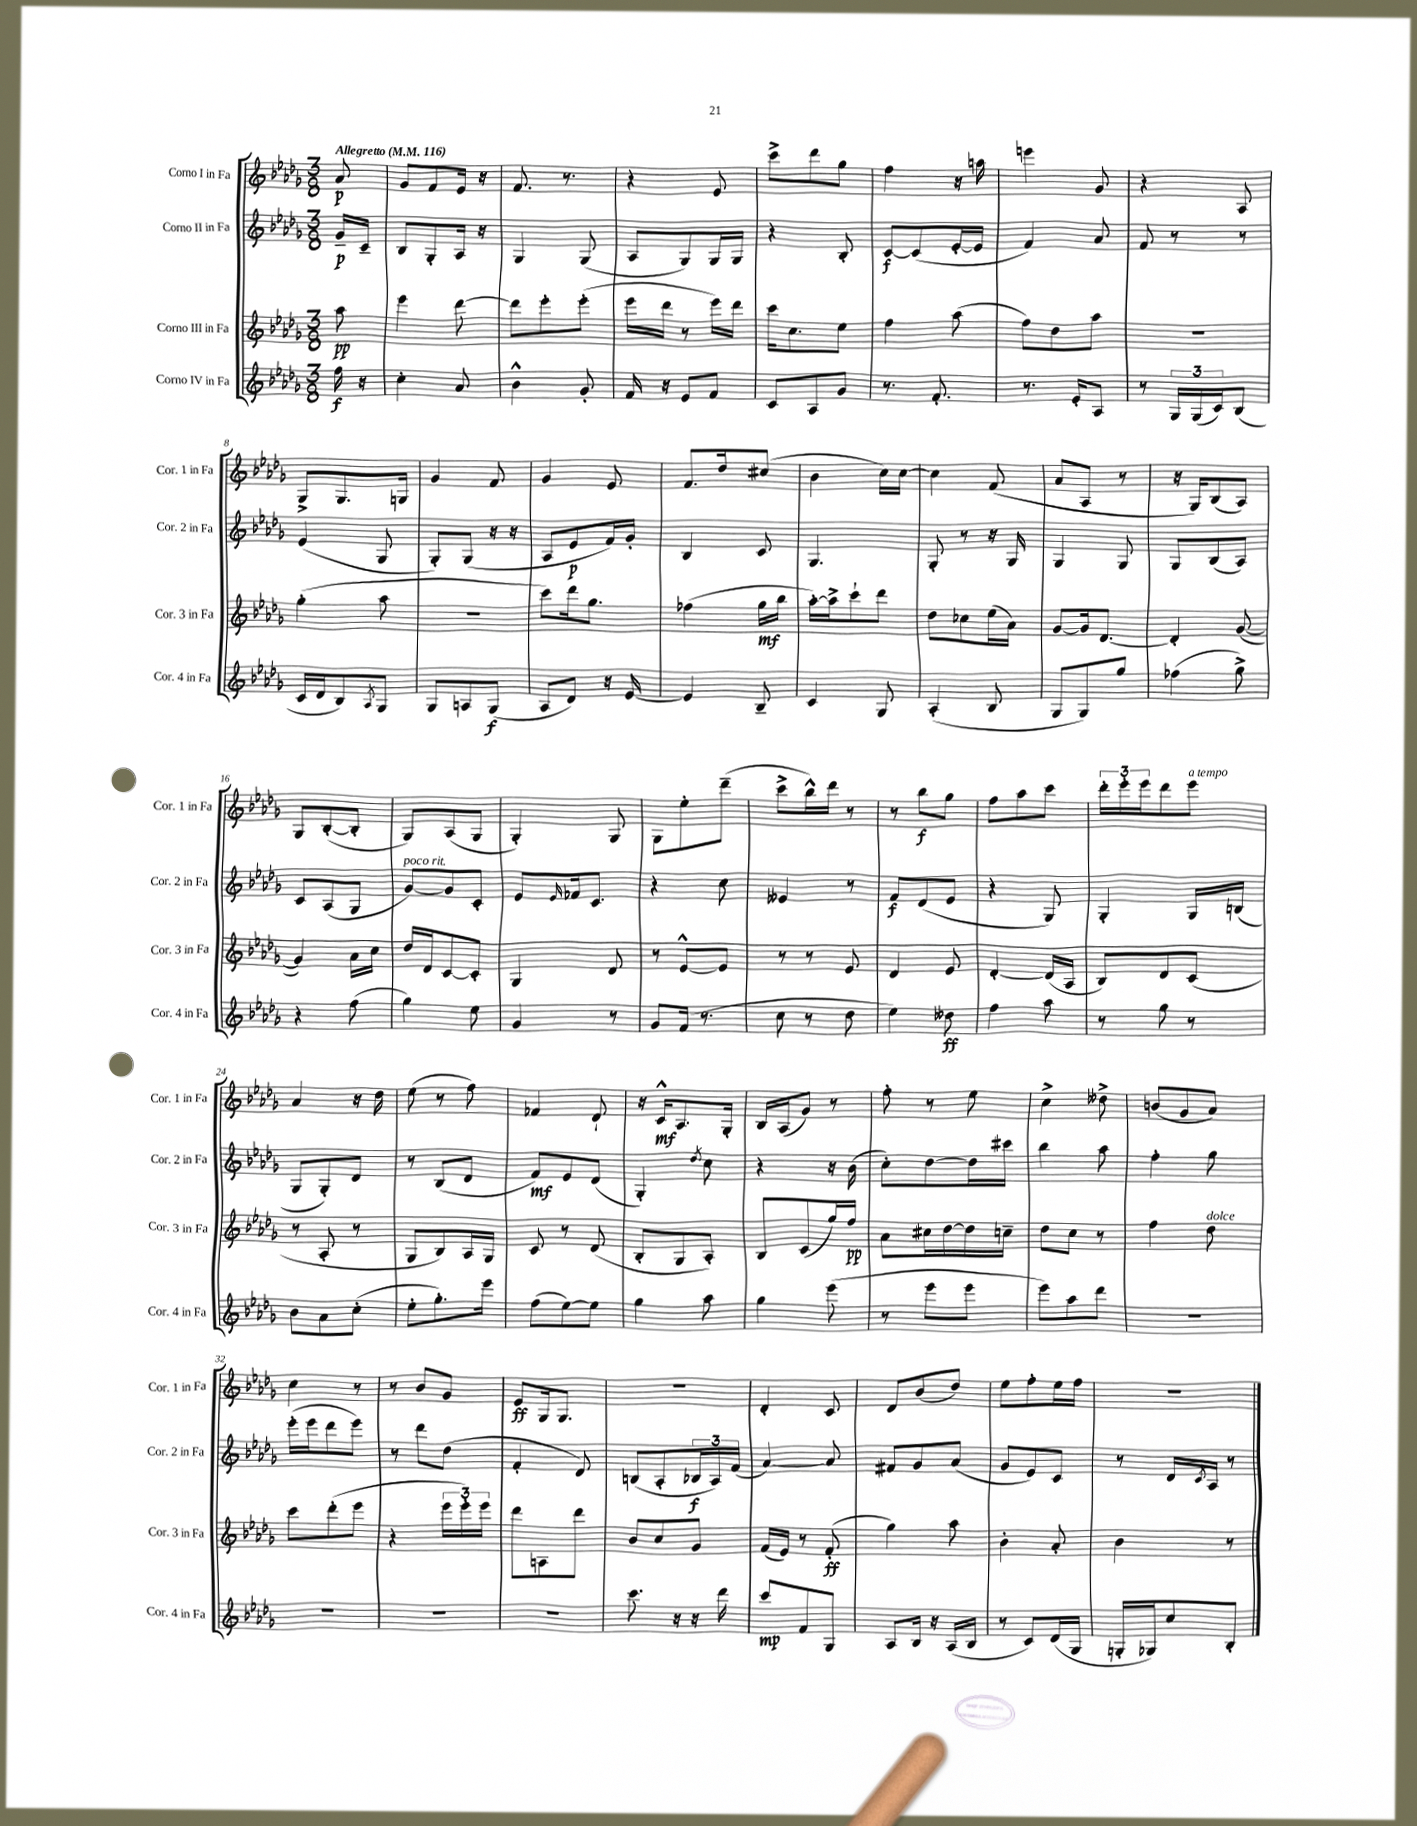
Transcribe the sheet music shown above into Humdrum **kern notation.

**kern	**dynam	**kern	**dynam	**kern	**dynam	**kern	**dynam
*part4	*part4	*part3	*part3	*part2	*part2	*part1	*part1
*staff4	*staff4	*staff3	*staff3	*staff2	*staff2	*staff1	*staff1
*I"Corno IV in Fa	*	*I"Corno III in Fa	*	*I"Corno II in Fa	*	*I"Corno I in Fa	*
*I'Cor. 4 in Fa	*	*I'Cor. 3 in Fa	*	*I'Cor. 2 in Fa	*	*I'Cor. 1 in Fa	*
*clefG2	*	*clefG2	*	*clefG2	*	*clefG2	*
*k[b-e-a-d-g-]	*	*k[b-e-a-d-g-]	*	*k[b-e-a-d-g-]	*	*k[b-e-a-d-g-]	*
*M3/8	*	*M3/8	*	*M3/8	*	*M3/8	*
*MM116	*	*MM116	*	*MM116	*	*MM116	*
=	=	=	=	=	=	=	=
!	!	!	!	!	!	!LO:TX:a:B:t=Allegretto	!
16ff\	f	8aa-\	pp	16g-~/LL	p	8a-/	p
16r	.	.	.	16c~/JJ	.	.	.
=1	=1	=1	=1	=1	=1	=1	=1
4cc'\	.	4eee-\	.	8B-/L	.	8g-/L	.
.	.	.	.	8G-'/	.	8f/	.
8a-/	.	[8ddd-\	.	16A-/Jk	.	16e-/Jk	.
.	.	.	.	16r	.	16r	.
=2	=2	=2	=2	=2	=2	=2	=2
4b-^^\	.	8ddd-\L]	.	4G-/	.	8.f/	.
.	.	8eee-'\	.	.	.	.	.
.	.	.	.	.	.	8.r	.
8g-'/	.	(8eee-'\J	.	(8G-/	.	.	.
=3	=3	=3	=3	=3	=3	=3	=3
16f/	.	16eee-\LL	.	8A-/L	.	4r	.
16r	.	16ddd-\JJ	.	.	.	.	.
8e-/L	.	8r	.	8G-/)	.	.	.
8f/J	.	16eee-\LL)	.	16G-/L	.	8e-/	.
.	.	16ddd-\JJ	.	16G-/JJ	.	.	.
=4	=4	=4	=4	=4	=4	=4	=4
8c/L	.	16ccc\KL	.	4r	.	8ccc^\L	.
.	.	8.cc\	.	.	.	.	.
8A-/	.	.	.	.	.	8ddd-\	.
8g-/J	.	8ee-\J	.	8B-'/	.	8gg-\J	.
=5	=5	=5	=5	=5	=5	=5	=5
8.r	.	4ff\	.	[8c/L	f	4ff\	.
.	.	.	.	(8c/]	.	.	.
8.f'/	.	.	.	.	.	.	.
.	.	(8aa-\	.	[16e-'/L	.	16r	.
.	.	.	.	16e-/JJ]	.	16aan\	.
=6	=6	=6	=6	=6	=6	=6	=6
8.r	.	8ff\L)	.	4f/)	.	4eeen\	.
.	.	8dd-\	.	.	.	.	.
16e-'/KL	.	.	.	.	.	.	.
8A-/J	.	8aa-\J	.	8a-/	.	8g-/	.
=7	=7	=7	=7	=7	=7	=7	=7
8r	.	4.r	.	8f/	.	4r	.
24G-/LL	.	.	.	8r	.	.	.
(24G-/	.	.	.	.	.	.	.
24c/J)	.	.	.	.	.	.	.
(8B-/J	.	.	.	8r	.	8A-/	.
!!LO:LB:g=z
=8	=8	=8	=8	=8	=8	=8	=8
16c/LL	.	(4gg-'\	.	(4e-/	.	8G-^/L	.
16d-/J	.	.	.	.	.	.	.
8B-/)	.	.	.	.	.	8.G-/	.
8qA-/	.	.	.	.	.	.	.
8G-/J	.	8aa-\	.	8G-/	.	.	.
.	.	.	.	.	.	16Gn/Jk	.
=9	=9	=9	=9	=9	=9	=9	=9
8G-/L	.	4.r	.	8G-'/L)	.	4g-/	.
8An/	.	.	.	(8G-/J	.	.	.
(8G-/J	f	.	.	16r	.	8f/	.
.	.	.	.	16r	.	.	.
=10	=10	=10	=10	=10	=10	=10	=10
8A-/L	.	8ccc\L)	.	8A-/L	.	4g-/	.
8d-/J)	.	16ddd-\k	.	8e-/	p	.	.
.	.	8.gg-\J	.	.	.	.	.
16r	.	.	.	16f/L)	.	8e-/	.
[16e-/	.	.	.	16g-'/JJ	.	.	.
=11	=11	=11	=11	=11	=11	=11	=11
4e-/]	.	(4ff-X\	.	4B-/	.	8.f/L	.
.	.	.	.	.	.	16dd-/k	.
8B-~/	.	16gg-\LL	mf	8c/	.	(8cc#X/J	.
.	.	16bb-\JJ	.	.	.	.	.
=12	=12	=12	=12	=12	=12	=12	=12
4c/	.	[16aa-'\LL)	.	4.G-/	.	4b-\	.
.	.	16aa-^\J]	.	.	.	.	.
.	.	8ccc`\	.	.	.	.	.
8G-/	.	8ddd-\J	.	.	.	16cc\LL)	.
.	.	.	.	.	.	[16cc\JJ	.
=13	=13	=13	=13	=13	=13	=13	=13
(4A-'/	.	8dd-\L	.	8G-'/	.	4cc\]	.
.	.	8cc-X\	.	8r	.	.	.
8B-/	.	(16ee-\L	.	16r	.	(8f/	.
.	.	16a-\JJ)	.	16G-/	.	.	.
=14	=14	=14	=14	=14	=14	=14	=14
8G-/L	.	[8g-/L	.	4G-/	.	8a-/L	.
8G-/)	.	16g-/k]	.	.	.	8A-/J	.
.	.	[8.d-/J	.	.	.	.	.
8gg-/J	.	.	.	8G-/	.	8r	.
=15	=15	=15	=15	=15	=15	=15	=15
(4ff-X\	.	4d-'/]	.	8G-/L	.	16r	.
.	.	.	.	.	.	16G-/KL)	.
.	.	.	.	(8B-/	.	(8B-/	.
8gg-^\)	.	([8g-/	.	8A-/J)	.	8A-/J)	.
!!LO:LB:g=z
=16	=16	=16	=16	=16	=16	=16	=16
4r	.	4g-/])	.	8c/L	.	8G-/L	.
.	.	.	.	(8A-/	.	([8B-'/	.
(8ff\	.	16a-\LL	.	8G-/J	.	8B-'/J]	.
.	.	16cc\JJ	.	.	.	.	.
=17	=17	=17	=17	=17	=17	=17	=17
!	!	!	!	!LO:TX:a:i:t=poco rit.	!	!	!
4gg-\)	.	16dd-/LL	.	[8g-/L)	.	8G-/L)	.
.	.	16d-/J	.	.	.	.	.
.	.	[8c/	.	8g-/]	.	(8A-/	.
8ee-\	.	8c'/J]	.	8c'/J	.	8G-/J	.
=18	=18	=18	=18	=18	=18	=18	=18
4g-/	.	4G-/	.	8e-/L	.	4G-'/)	.
.	.	.	.	16qqe-/	.	.	.
.	.	.	.	16f-X/k	.	.	.
.	.	.	.	8.c/J	.	.	.
8r	.	8d-/	.	.	.	8G-/	.
=19	=19	=19	=19	=19	=19	=19	=19
8g-/L	.	8r	.	4r	.	8G-\L	.
(16f/Jk	.	[8e-^^/L	.	.	.	8ee-'\	.
8.r	.	.	.	.	.	.	.
.	.	8e-/J]	.	8cc\	.	(8ddd-~\J	.
=20	=20	=20	=20	=20	=20	=20	=20
8cc\	.	8r	.	4e--X/	.	8ccc^\L	.
8r	.	8r	.	.	.	16bb-^^\L)	.
.	.	.	.	.	.	16ddd-\JJ	.
8dd-\	.	8e-/	.	8r	.	8r	.
=21	=21	=21	=21	=21	=21	=21	=21
4ee-\)	.	4d-/	.	8f/L	f	8r	.
.	.	.	.	(8d-/	.	8bb-\L	f
8dd--X\	ff	8e-/	.	8e-/J	.	8gg-\J	.
=22	=22	=22	=22	=22	=22	=22	=22
4ff\	.	[4d-'/	.	4r	.	8ff\L	.
.	.	.	.	.	.	8aa-\	.
8aa-\	.	(16d-/LL]	.	8G-/)	.	8ccc\J	.
.	.	16A-/JJ	.	.	.	.	.
=23	=23	=23	=23	=23	=23	=23	=23
8r	.	8B-/L)	.	4G-'/	.	24ddd-'\LL	.
.	.	.	.	.	.	24eee-'\	.
.	.	.	.	.	.	24eee-\J	.
8gg-\	.	8d-/	.	.	.	8ddd-\	.
!	!	!	!	!	!	!LO:TX:a:i:t=a tempo	!
8r	.	(8c/J	.	16G-/LL	.	8eee-\J	.
.	.	.	.	(16Bn/JJ	.	.	.
!!LO:LB:g=z
=24	=24	=24	=24	=24	=24	=24	=24
8b-\L	.	8r	.	8G-/L	.	4a-/	.
8a-\	.	8A-'/	.	8G-'/)	.	.	.
(8cc'\J	.	8r	.	8d-/J	.	16r	.
.	.	.	.	.	.	16dd-\	.
=25	=25	=25	=25	=25	=25	=25	=25
8ee-'\L	.	8G-/L	.	8r	.	(8ee-\	.
8.gg-'\)	.	8B-/)	.	(8B-/L	.	8r	.
.	.	16A-/L	.	8d-/J	.	8ff\)	.
16eee-\Jk	.	16G-/JJ	.	.	.	.	.
=26	=26	=26	=26	=26	=26	=26	=26
(8ff\L	.	8c/	.	8f/L)	mf	4f-X/	.
[8ee-\)	.	8r	.	8e-/	.	.	.
8ee-\J]	.	(8d-/	.	(8d-/J	.	8d-`/	.
=27	=27	=27	=27	=27	=27	=27	=27
4gg-\	.	8B-'/L	.	4G-'/)	.	16r	.
.	.	.	.	.	.	16c^^/KL	mf
.	.	8G-/	.	.	.	8.A-/	.
.	.	.	.	8qdd-/	.	.	.
8aa-\	.	8A-'/J)	.	8cc\	.	.	.
.	.	.	.	.	.	16G-'/Jk	.
=28	=28	=28	=28	=28	=28	=28	=28
4gg-\	.	8B-/L	.	4r	.	16B-/LL	.
.	.	.	.	.	.	(16A-/J	.
.	.	(8c/	.	.	.	8g-/J)	.
(8eee-\	.	16gg-/L)	.	16r	.	8r	.
.	.	16ff/JJ	pp	(16b-\	.	.	.
=29	=29	=29	=29	=29	=29	=29	=29
8r	.	8a-\L	.	8cc'\L)	.	8ff'\	.
8eee-\L	.	16cc#X\L	.	[8dd-\	.	8r	.
.	.	[16dd-\	.	.	.	.	.
8eee-\J	.	16dd-\]	.	16dd-\L]	.	8ee-\	.
.	.	16ccn~\JJ	.	16ccc#X\JJ	.	.	.
=30	=30	=30	=30	=30	=30	=30	=30
8eee-\L)	.	8dd-\L	.	4bb-\	.	4cc^\	.
8aa-\	.	8cc\J	.	.	.	.	.
8ddd-\J	.	8r	.	8aa-\	.	8dd--X^\	.
=31	=31	=31	=31	=31	=31	=31	=31
4.r	.	4ff\	.	4ff'\	.	(8bn/L	.
.	.	.	.	.	.	8g-/	.
!	!	!LO:TX:a:i:t=dolce	!	!	!	!	!
.	.	8dd-\	.	8gg-\	.	8a-/J)	.
!!LO:LB:g=z
=32	=32	=32	=32	=32	=32	=32	=32
4.r	.	8ccc\L	.	(16eee-'\LL	.	4cc\	.
.	.	.	.	16eee-\J	.	.	.
.	.	(8ddd-'\	.	8ddd-\	.	.	.
.	.	8eee-\J	.	8eee-\J)	.	8r	.
=33	=33	=33	=33	=33	=33	=33	=33
4.r	.	4r	.	8r	.	8r	.
.	.	.	.	8ddd-\L	.	8b-/L	.
.	.	24eee-\LL	.	(8dd-\J	.	8g-/J	.
.	.	24eee-'\)	.	.	.	.	.
.	.	24eee-\JJ	.	.	.	.	.
=34	=34	=34	=34	=34	=34	=34	=34
4.r	.	8ddd-\L	.	4f'/	.	8e-/L	ff
.	.	8An\	.	.	.	16G-/k	.
.	.	.	.	.	.	8.G-/J	.
.	.	8ddd-\J	.	8d-/)	.	.	.
=35	=35	=35	=35	=35	=35	=35	=35
8.ccc\	.	8b-/L	.	(8Bn/L	.	4.r	.
.	.	8cc/	.	8A-'/	.	.	.
16r	.	.	.	.	.	.	.
16r	.	8g-/J	.	24B-X/L	f	.	.
.	.	.	.	24A-/)	.	.	.
16ddd-\	.	.	.	.	.	.	.
.	.	.	.	(24f/JJ	.	.	.
=36	=36	=36	=36	=36	=36	=36	=36
8ccc/L	mp	(16f/LL	.	[4a-/)	.	4d-'/	.
.	.	16e-/JJ)	.	.	.	.	.
8f/	.	8r	.	.	.	.	.
8G-/J	.	(8f'/	ff	8a-/]	.	8c/	.
=37	=37	=37	=37	=37	=37	=37	=37
8A-/L	.	4gg-\)	.	8f#X/L	.	8d-/L	.
16B-/Jk	.	.	.	8g-/	.	(8b-/	.
16r	.	.	.	.	.	.	.
(16A-/LL	.	8aa-\	.	(8a-/J	.	8dd-/J)	.
16B-/JJ	.	.	.	.	.	.	.
=38	=38	=38	=38	=38	=38	=38	=38
8r	.	4b-'\	.	8g-/L	.	8ee-\L	.
8c/L)	.	.	.	8e-/)	.	8ff'\	.
(16d-/L	.	8a-'/	.	8c/J	.	16ee-\L	.
16G-/JJ	.	.	.	.	.	16ff\JJ	.
=39	=39	=39	=39	=39	=39	=39	=39
16Gn'/LL	.	4b-\	.	8r	.	4.r	.
16G-X/J)	.	.	.	.	.	.	.
8cc/	.	.	.	16d-/LL	.	.	.
.	.	.	.	8qc/	.	.	.
.	.	.	.	16A-/JJ	.	.	.
8B-'/J	.	8r	.	8r	.	.	.
==	==	==	==	==	==	==	==
*-	*-	*-	*-	*-	*-	*-	*-
